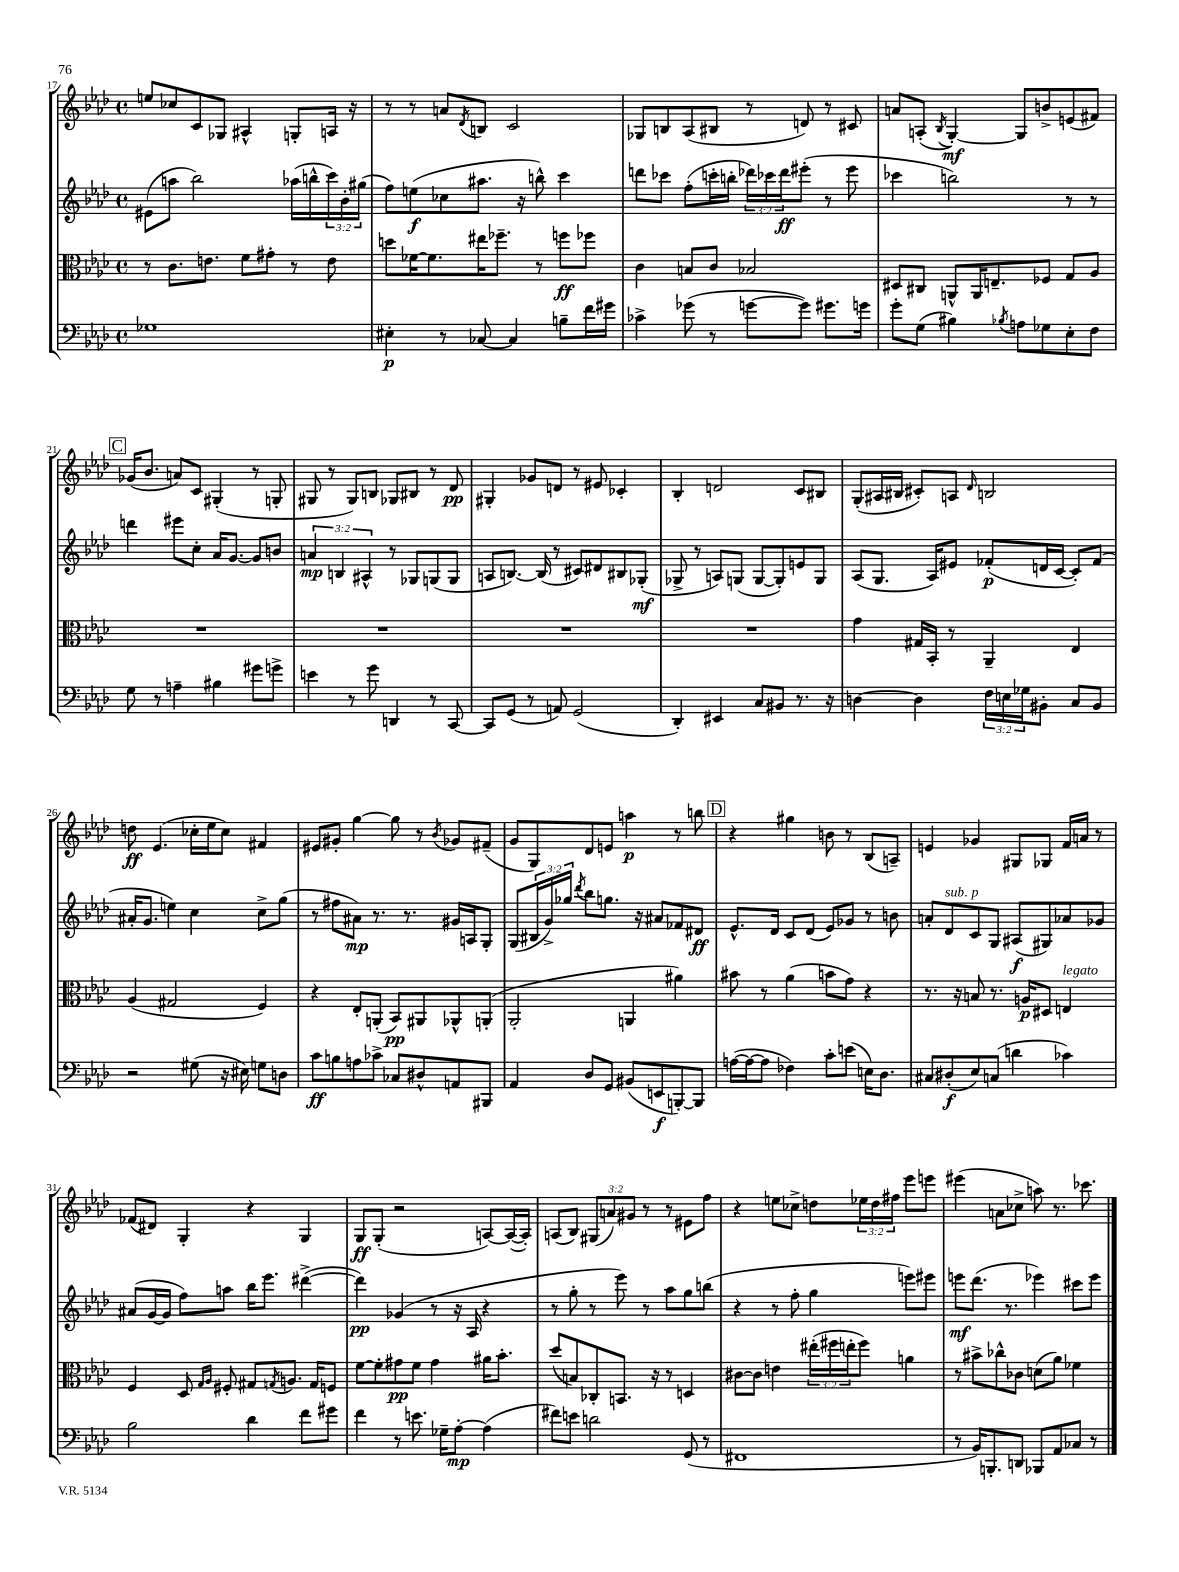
<<
\new StaffGroup <<
\new Staff = "s0" {
    \clef treble \key aes \major \defaultTimeSignature \time 4/4 \override Staff.TupletNumber.text = #tuplet-number::calc-fraction-text
    e''8 ces''8 c'8 ges8 ais4-^ g8-. a16 r16 |
    r8 r8 a'8 \acciaccatura { des'8 } b8 c'2 |
    ges8 b8 aes8( bis8 r8 d'8) r8 cis'8 |
    a'8 a8-.( \acciaccatura { bes8 } g4~-.\mf) g8 b'8-> e'8( fis'8) |
    \mark \markup { \box "C" } ges'16( bes'8. a'8) c'8 gis4-.( r8 g8-. |
    gis8 r8 gis8) b8 ges8 bis8 r8 des'8\pp |
    gis4-. ges'8 d'8 r8 eis'8 ces'4-. |
    bes4-. d'2 c'8 bis8 |
    g8-.( ais16 bis16 cis'8-.) a8 \grace { des'16 } b2 |
    d''8\ff ees'4.( ces''16-. ees''16 ces''8) fis'4 |
    eis'8 gis'8-. g''4~ g''8 r8 \acciaccatura { bes'8 } ges'8 fis'8--( |
    g'8 g8) des'8 e'8 a''4\p r8 b''8 |
    \mark \markup { \box "D" } r4 gis''4 b'8 r8 bes8( a8--) |
    e'4 ges'4 gis8 ges8 f'16 a'16 r8 |
    fes'8( dis'8) g4-. r4 g4 |
    g8\ff g8-.( r2 a8~) a16~( a16-.) |
    a8( bes8) \tuplet 3/2 { gis8( a'8) gis'8 } r8 r8 eis'8 f''8 |
    r4 e''8 ces''8-> d''8 \tuplet 3/2 { ees''16 d''16 fis''16 } ees'''8 e'''8 |
    eis'''4( a'8 ces''8-> a''8) r8. ces'''8. \bar "|." |
}
\new Staff = "s1" {
    \clef treble \key aes \major \defaultTimeSignature \time 4/4 \override Staff.TupletNumber.text = #tuplet-number::calc-fraction-text
    eis'8( a''8 bes''2) aes''16( b''16-^ \tuplet 3/2 { c'''16) bes'16-. gis''16( } |
    f''8) e''8\f( ces''8 ais''8. r16 b''8-^) c'''4 |
    d'''8 ces'''8 f''8-.( c'''16-. b''16-. \tuplet 3/2 { des'''16) ces'''16 des'''16\ff } eis'''8-.( r8 eis'''8 |
    ces'''4 b''2) r8 r8 |
    \mark \markup { \box "C" } d'''4 eis'''8 c''8-. aes'16 g'8.~ g'8 b'8 |
    \tuplet 3/2 { a'4\mp b4 ais4-^ } r8 ges8 g8( g8 |
    a8 b8.~) b16( r8 cis'8) dis'8 bis8 ges8-.\mf( |
    ges8-> r8 a8) g8( g8~ g8-.) e'8 g8 |
    aes8( g8. aes16) eis'8 fes'8-.\p( d'16 c'16~ c'8-.) fes'8( |
    ais'16-. g'8. e''4) c''4 c''8-> g''8( |
    r8 fis''8 ais'8\mp) r8. r8. gis'16 a16 g8-. |
    g8( \tuplet 3/2 { bis16 g'16->) ges''16 } \acciaccatura { des'''8 } bes''8 g''8. r16 ais'8 fes'8 dis'8\ff |
    \mark \markup { \box "D" } ees'8.-^ des'16 c'8 des'8( ees'8) ges'8 r8 b'8 |
    a'8-. des'8^\markup { \italic "sub. p" } c'8 g8 ais8\f( gis8) aes'8 ges'8 |
    ais'8( g'16~ g'16 f''8) a''8 bes''16 ees'''8. dis'''4~->( |
    dis'''4\pp) ges'4( r8 r16 aes16 r4 |
    r8 g''8-. r8 ees'''8) r8 aes''8 g''8 b''8( |
    r4 r8 f''8-. g''4 e'''8) eis'''8 |
    e'''8\mf des'''8.( r8. ees'''4) cis'''8 ees'''8 \bar "|." |
}
\new Staff = "s2" {
    \clef alto \key aes \major \defaultTimeSignature \time 4/4 \override Staff.TupletNumber.text = #tuplet-number::calc-fraction-text
    r8 c'8. e'8. f'8 gis'8-. r8 e'8 |
    d''8 fes'16~ fes'8. eis''16 fes''8.-- r8 f''8\ff fes''8 |
    c'4 b8 c'8 bes2 |
    dis8 cis8 a,8-^ a,16 e8.-- fes8 g8 aes8 |
    \mark \markup { \box "C" } R1 |
    R1 |
    R1 |
    R1 |
    g'4 gis16 bes,16-. r8 aes,4-- ees4 |
    aes4( gis2 f4) |
    r4 ees8-. a,8-.( bes,8\pp) ais,8 aes,8-^ a,8-.( |
    aes,2-. a,4 ais'4) |
    \mark \markup { \box "D" } bis'8 r8 aes'4( b'8 g'8) r4 |
    r8. r16 b8 r8. a16\p dis8 e4^\markup { \italic "legato" } |
    f4 des8 \grace { g16 aes16 } fis8-. gis8 \acciaccatura { g8 } a8. g16 f8 |
    f'8~ f'8-. gis'8\pp f'8 gis'4 ais'16 bes'8.-. |
    des''8( b8) ces8-. b,8. r16 r8 d4 |
    cis'8~ cis'8 e'4 \tuplet 3/2 { eis''16-.( fis''16 e''16-. } fis''8) a'4 |
    r8 bis'8-> ces''8-^ ces'8 d'8( aes'8) fes'4 \bar "|." |
}
\new Staff = "s3" {
    \clef bass \key aes \major \defaultTimeSignature \time 4/4 \override Staff.TupletNumber.text = #tuplet-number::calc-fraction-text
    ges1 |
    eis4-.\p r8 ces8~ ces4 b8-- f'16 gis'16 |
    ces'4-> ges'8( r8 g'8~ g'8) gis'8. g'16 |
    g'8-. g8( bis4) \acciaccatura { bes8 } a8 ges8 ees8-. f8 |
    \mark \markup { \box "C" } g8 r8 a4-- bis4 gis'8 g'8-> |
    e'4 r8 g'8 d,4 r8 c,8~ |
    c,8 g,8( r8 a,8) g,2( |
    des,4-.) eis,4 c8 bis,8 r8. r16 |
    d4~ d4 \tuplet 3/2 { f16 e16 ges16 } bis,8-. c8 bis,8 |
    r2 gis8( r16 eis16) g8 d8 |
    c'8\ff b8 a8 ces'8-> ces8 dis8-^ a,8 bis,,8 |
    aes,4 des8 g,8 bis,8( e,8\f b,,8~-.) b,,8 |
    \mark \markup { \box "D" } a16~( a16~ a8 fes4) c'8-. e'8( e16) des8. |
    cis8 dis8-.\f( ees8) c8( d'4 ces'4) |
    bes2 des'4 f'8 gis'8 |
    f'4 r8 e'8. ges16-- aes8~-.\mp aes4( |
    fis'8) e'8 d'2 g,8( r8 |
    fis,1 |
    r8 bes,16) b,,8.-. d,8 bes,,8 aes,8 ces8 r8 \bar "|." |
}
>>
>>
\layout { \context { \Score currentBarNumber = #17 } }
